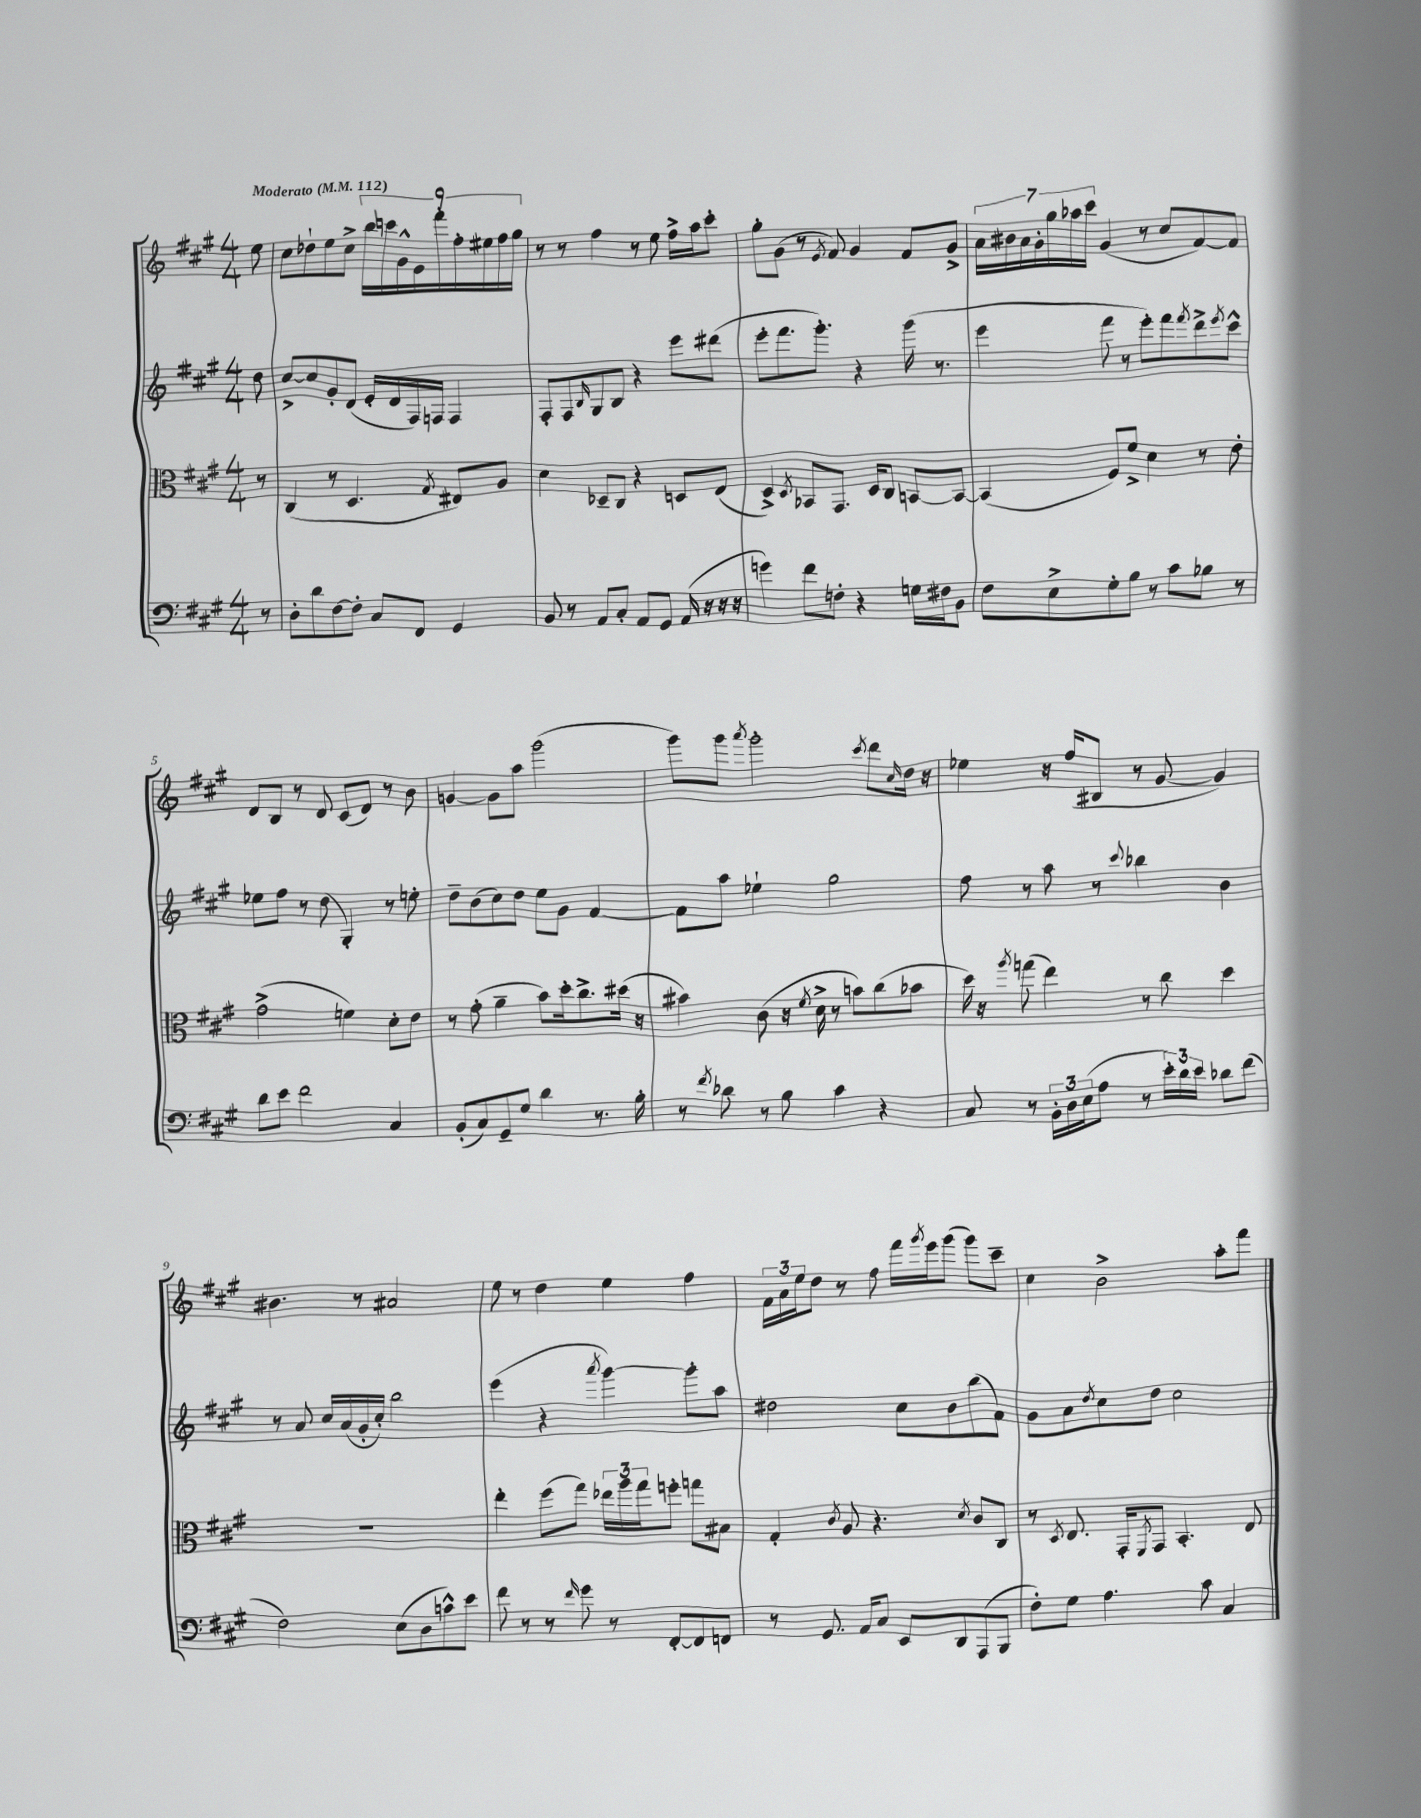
<<
\new StaffGroup <<
\new Staff = "s0" {
    \clef treble \key a \major \numericTimeSignature \time 4/4 \partial 8 \tempo "Moderato" 4 = 112
    e''8 |
    cis''8 des''8-! e''8 cis''8-> \tuplet 9/8 { b''16 c'''16 gis'16-^ e'16 fis'''16-. fis''16-. eis''16 fis''16 gis''16 } |
    r8 r8 fis''4 r8 e''8 fis''16-> a''16 cis'''8-. |
    gis''8-. gis'8( r8 \acciaccatura { e'8 } fis'8) gis'4 fis'8 gis'8-> |
    \tuplet 7/4 { a'16 bis'16 a'16 gis'16-. gis''16 aes''16 cis'''16 } gis'4( r8 cis''8 fis'8~) fis'8 |
    d'8 b8 r8 d'8 cis'8( d'8) r8 b'8 |
    g'4~ g'8 a''8 gis'''2( |
    gis'''8) gis'''8 \acciaccatura { a'''8 } gis'''2-. \acciaccatura { cis'''8 } d'''8 \grace { cis''16 } d''16 r16 |
    ees''4 r16 fis''16( bis8 r8 gis'8~ gis'4) |
    bis'4. r8 ais'2 |
    e''8 r8 d''4 e''4 fis''4 |
    \tuplet 3/2 { fis'16 a'16 e''16 } d''8 r8 fis''8 fis'''16 \acciaccatura { gis'''8 } e'''16 gis'''8( gis'''8) cis'''8-- |
    cis''4 b'2-> a''8-. fis'''8 \bar "|." |
}
\new Staff = "s1" {
    \clef treble \key a \major \numericTimeSignature \time 4/4 \partial 8
    d''8 |
    cis''8~-> cis''8 gis'8-. d'8( e'16-. d'16 fis16) f16 f4 |
    fis8-. fis8 \grace { b16 } gis8 b8 r4 e'''8 dis'''8( |
    e'''8-. fis'''8. gis'''8.-.) r4 gis'''16( r8. |
    e'''4 fis'''8 r8 e'''8-.) fis'''8 \acciaccatura { fis'''8 } d'''8-> \acciaccatura { e'''8 } cis'''8-^ |
    ees''8 fis''8 r8 d''8( gis4-.) r8 e''8-. |
    d''8-- b'8( cis''8) d''8 e''8 gis'8 fis'4~ |
    fis'8 a''8 ees''4-! gis''2 |
    fis''8 r8 a''8 r8 \appoggiatura { cis'''8 } bes''4 b'4 |
    r8 a'8 cis''16 a'16( gis'16-. cis''16-.) b''2 |
    e'''4( r4 \acciaccatura { a'''8 } gis'''4~) gis'''8-. a''8 |
    dis''2 cis''8 b'8 b''8( fis'8) |
    gis'8 a'8 \acciaccatura { d''8 } cis''8 d''8 cis''2 \bar "|." |
}
\new Staff = "s2" {
    \clef alto \key a \major \numericTimeSignature \time 4/4 \partial 8
    r8 |
    cis4( r8 d4. \acciaccatura { gis8 } eis8) a8 |
    d'4 des8-- cis8 r4 d8 e8( |
    d4->) \acciaccatura { d8 } bes,8 gis,8. d16 cis8 b,8~ b,8~ |
    b,4( fis8) fis'8-> d'4 r8 e'8-. |
    gis'2->( f'4) d'8-. e'8 |
    r8 gis'8-.( a'4-- b'8) d''16-. cis''8.-> dis''16( r16 |
    bis'4) cis'8( r16 \acciaccatura { fis'8 } d'16-> r8 b'8) cis''8( bes'8 |
    d''16) r16 \acciaccatura { a''8 } g''8( e''4) r8 cis''8 d''4 |
    R1 |
    e''4-. fis''8( gis''8) \tuplet 3/2 { ees''16 a''16 gis''16 } f''8-. g''8 bis8 |
    gis4-. \acciaccatura { cis'8 } a8 r4. \acciaccatura { d'8 } cis'8 cis8 |
    r8 \acciaccatura { d8 } e8. gis,16-. \acciaccatura { fis,8 } gis,8 b,4.-. e8 \bar "|." |
}
\new Staff = "s3" {
    \clef bass \key a \major \numericTimeSignature \time 4/4 \partial 8
    r8 |
    d8-. d'8 fis8~ fis8-. cis8 fis,8 gis,4 |
    b,8 r8 a,8 cis8-. a,8 gis,8 a,16( r16 r16 r16 |
    g'4) fis'8 f8-. r4 g16 fis16 b,8 |
    fis8 e8-> gis8-. b8 r8 cis'8 bes8 r8 |
    d'8 e'8 fis'2 cis4 |
    b,8-.( cis8) gis,8-- gis8 d'4 r8. b16-. |
    r8 \acciaccatura { fis'8 } des'8 r8 b8 cis'4 r4 |
    cis8 r8 \tuplet 3/2 { b,16-. d16 e16( } a8 r8 \tuplet 3/2 { e'16-.) d'16 e'16 } des'8 fis'8( |
    fis2) e8( d8 c'8-^) e'8 |
    fis'8 r8 r8 \grace { fis'16 } gis'8 r8 fis,8~-. fis,8 f,8 |
    r8 gis,8. a,16 cis8 e,8 d,8 a,,8( b,,8 |
    fis8-.) gis8 a4. cis'8 cis4 \bar "|." |
}
>>
>>
